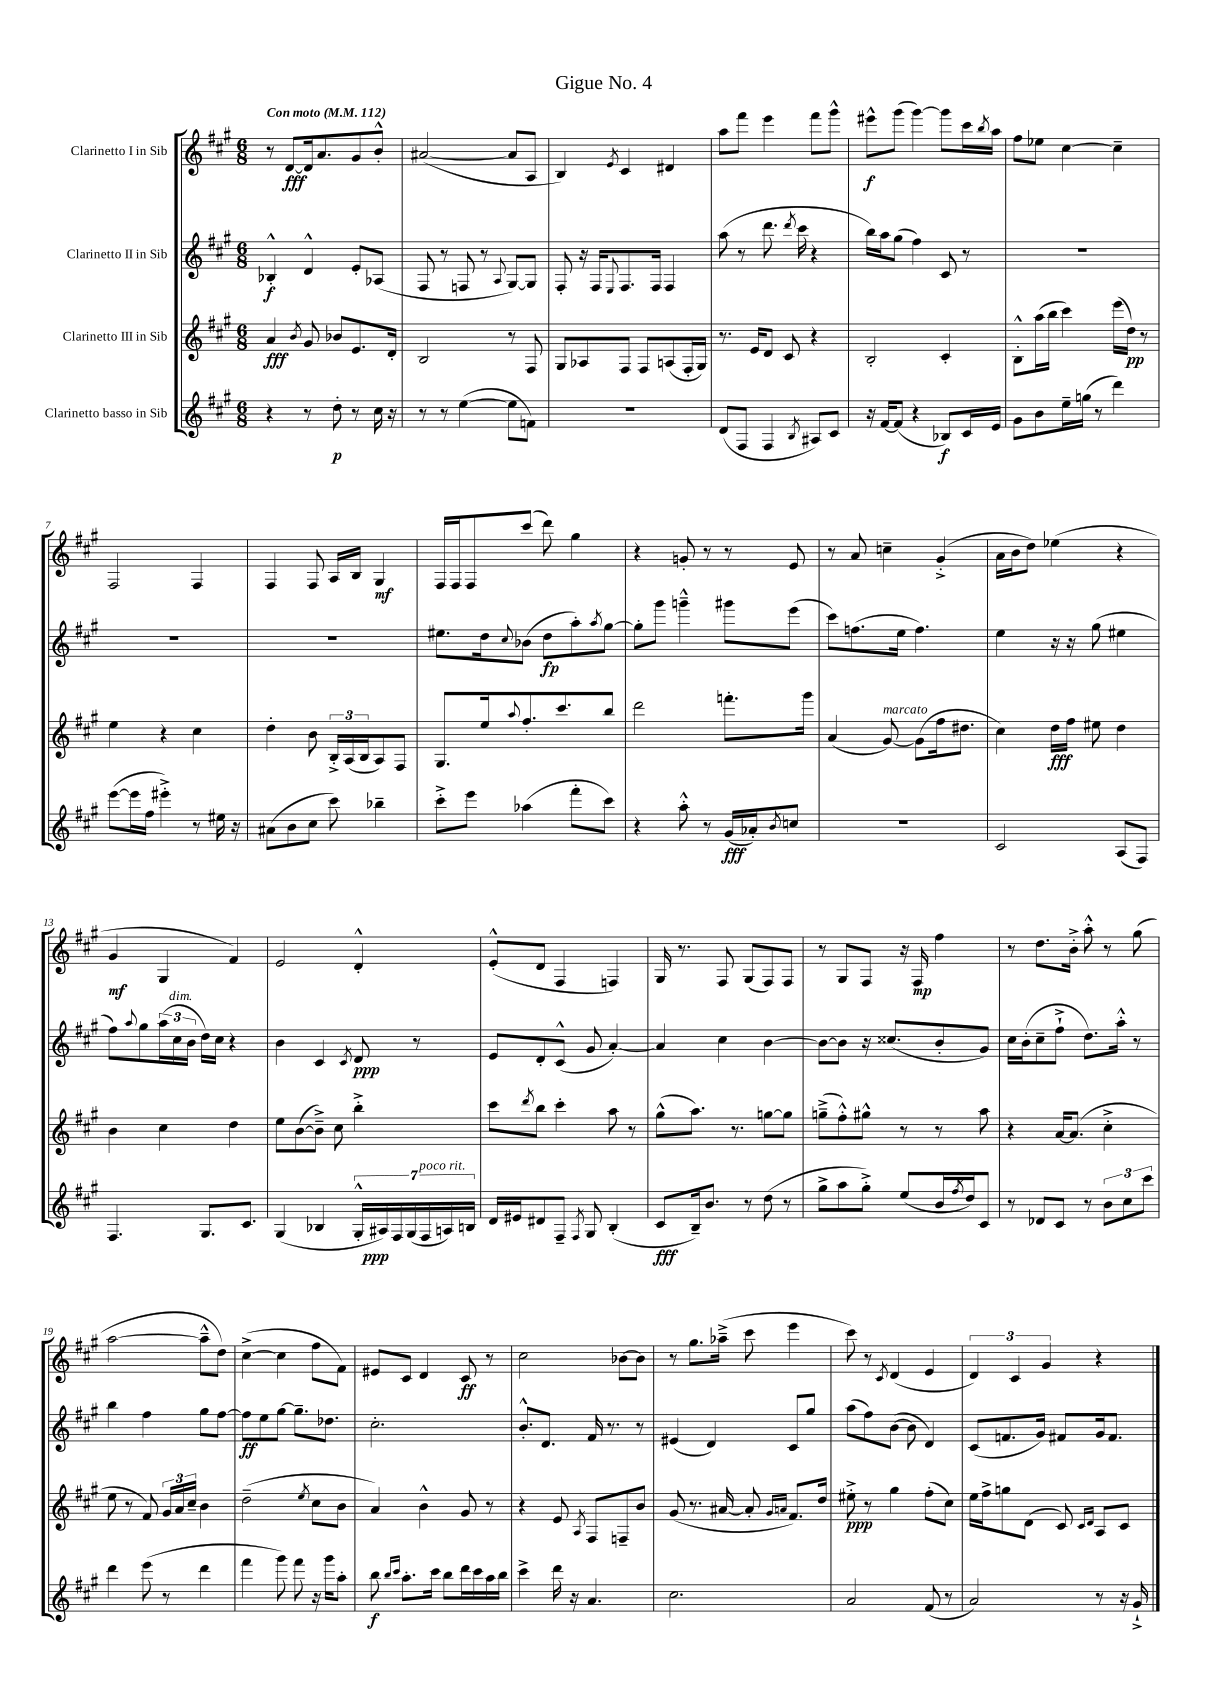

**kern	**kern	**kern	**kern
*staff4	*staff3	*staff2	*staff1
*clefG2	*clefG2	*clefG2	*clefG2
*k[f#c#g#]	*k[f#c#g#]	*k[f#c#g#]	*k[f#c#g#]
*M6/8	*M6/8	*M6/8	*M6/8
*MM112	*MM112	*MM112	*MM112
4r	4a	4B-'^^	8r
.	.	.	[8d
.	8qb	.	.
8r	8g#	4d^^	16d]
.	.	.	8.a
8dd'	8b-	.	.
8r	8.e	8e'	8g#
16cc#	.	(8A-	8b'^^
16r	16d'	.	.
=	=	=	=
8r	2B	8F#	([2a#
8r	.	8r	.
([4ee	.	8F	.
.	.	8r	.
.	.	8qqA	.
8ee]	8r	[8G#)	8a#]
8f)	8F#	8G#]	8A
=	=	=	=
2.r	8G#	8F#'	4B)
.	8A-	16r	.
.	.	16F#	.
.	.	8qqE	8qe
.	8F#	8.F#	4c#
.	8F#	.	.
.	.	16F#	.
.	(8A	4F#	4d#
.	16F#'	.	.
.	16G#)	.	.
=	=	=	=
(8d	8.r	(8aa	8aa
8F#	.	8r	8fff#
.	16e	.	.
4F#	8d	8.ddd	4eee
.	8c#	.	.
.	.	8qddd	.
.	.	16ccc#	.
8qB	.	.	.
8A#)	4r	4r	8fff#
8c#	.	.	8ggg#^^
=	=	=	=
16r	2B'	16bb)	8eee#^^
[16f#	.	16aa	.
(8f#]	.	(8gg#	(8ggg#
4r	.	4ff#)	[4ggg#)
8B-)	4c#'	8c#	8ggg#]
16c#	.	8r	16ccc#
.	.	.	8qbb
16e	.	.	16aa
=	=	=	=
8g#	8B'^^	2.r	8ff#
8b	(16aa	.	8ee-
.	16bb	.	.
16ee~	4ccc#)	.	[4cc#
(16gg	.	.	.
8r	.	.	.
4ddd)	(16eee	.	4cc#~]
.	16dd)	.	.
.	8r	.	.
=	=	=	=
([8eee	4ee	2.r	2F#
16eee]	.	.	.
16ff#	.	.	.
4eee#'^)	4r	.	.
8r	4cc#	.	4F#
16ee#	.	.	.
16r	.	.	.
=	=	=	=
(8a#	4dd'	2.r	4F#
8b	.	.	.
8cc#	8b	.	8F#
8ccc#)	24B'^	.	16A
.	(24A	.	.
.	.	.	16B
.	24B	.	.
4bb-~	8A)	.	4G#
.	8F#	.	.
=	=	=	=
8ccc#'^	8.G#	8.ee#	16F#
.	.	.	16F#
8eee	.	.	8F#
.	16ee	16dd	.
.	8qqaa	8qqcc#	.
(4aa-	8.ff#'	(8b-	(8ccc#
.	.	8dd	8ddd)
.	8.ccc#	.	.
8fff#'	.	8aa')	4gg#
.	.	8qaa	.
8ccc#)	8bb	[8gg#	.
=	=	=	=
4r	2ddd	8gg#']	4r
.	.	8ggg#	.
8aa'^^	.	4ggg~^^	8g'
8r	.	.	8r
(16g#	8.fff'	8ggg#	8r
16a-')	.	.	.
8qb	.	.	.
8cc	.	(8eee	8e
.	16ggg#	.	.
=	=	=	=
2.r	(4a	8ccc#)	8r
.	.	(8.ff	8a
.	[8g#)	.	4cc~
.	.	16ee	.
.	(8g#]	4.ff)	.
.	16ff#	.	(4g#'^
.	8.dd#	.	.
=	=	=	=
2c#	4cc#)	4ee	16a
.	.	.	16b
.	.	.	8dd)
.	16dd	16r	(4ee-
.	16ff#	16r	.
.	8ee#	(8gg#	.
(8A	4dd	4ee#	4r
8F#)	.	.	.
=	=	=	=
4.F#	4b	8ff#)	4g#
.	.	8qqaa	.
.	.	8gg#	.
.	4cc#	(24aa	4G#
.	.	24cc#	.
.	.	24b	.
8.G#	.	16dd)	.
.	.	16cc#	.
.	4dd	4r	4f#)
8.c#	.	.	.
=	=	=	=
(4G#	8ee	4b	2e
.	([8b	.	.
4B-	8b~^])	4c#	.
.	8cc#	.	.
.	.	8qc#	.
28G#'^^	4bb'^	8d	4d'^^
28A#)	.	.	.
28F#	.	.	.
(28G#	.	.	.
.	.	8r	.
28F#	.	.	.
28A)	.	.	.
28B	.	.	.
=	=	=	=
16d	8ccc#	8e	(8e'^^
16e#	.	.	.
.	8qddd	.	.
8d#	8bb	8d'	8d
8F#~	4ccc#'	(8c#^^	4F#
8qF#	.	.	.
8G#	.	8g#	.
(4B'	8aa	[4a')	4F)
.	8r	.	.
=	=	=	=
8c#	(8gg#^^	4a]	16G#
.	.	.	8.r
16B~)	8.aa)	.	.
8.b	.	.	.
.	.	4cc#	8F#
.	8.r	.	.
8r	.	.	(8G#
(8dd	[8gg	[4b	8F#)
8r	8gg]	.	8F#
=	=	=	=
8gg#^	(8gg~^	8b_	8r
8aa	8ff#'^^)	8b]	8G#
8gg#'^)	8gg#^^	16r	8F#
.	.	(8.cc##	.
(8ee	8r	.	16r
.	.	.	16F#
16b	8r	8b'	4ff#
8qff#	.	.	.
16dd)	.	.	.
8c#	8aa	8g#)	.
=	=	=	=
8r	4r	16cc#	8r
.	.	(16b'	.
8d-	.	8cc#~	8.dd
8c#	[16a	8ff#`^	.
.	(8.a]	.	16b'^
8r	.	8.dd)	8aa'^^
12b	4cc#'^	.	8r
.	.	16aa'^^	.
12cc#	.	.	.
.	.	8r	(8gg#
12ccc#	.	.	.
=	=	=	=
4ddd	8ee	4bb	[2aa
.	8r	.	.
(8eee	8f#)	4ff#	.
8r	24g#	.	.
.	24a	.	.
.	24cc#~	.	.
4ddd	4b	8gg#	8aa~^^]
.	.	[8ff#	8dd)
=	=	=	=
4fff#	(2dd~	8ff#]	([4cc#^
.	.	8ee	.
8ggg#)	.	[8gg#	4cc#]
8fff#	.	8.gg#~]	.
.	8qee	.	.
16r	8cc#	.	8ff#
16ggg#	.	8.dd-	.
8aa'	8b	.	8f#)
=	=	=	=
8bb	4a)	2.cc#'	8e#
16qqbb	.	.	.
16qqccc#	.	.	.
8.aa'	.	.	8c#
.	4b^^	.	4d
16ccc#	.	.	.
8bb	.	.	.
16ddd	8g#	.	8c#
16ccc#	.	.	.
16aa	8r	.	8r
16bb	.	.	.
=	=	=	=
4ccc#^	4r	8.b'^^	2cc#
.	.	8.d	.
16ddd	8e	.	.
16r	.	.	.
.	8qA	.	.
4.a	8F#	16f#	.
.	.	8.r	.
.	8F~	.	[8b-
.	8b	8r	8b-]
=	=	=	=
2.cc#	(8g#	(4e#	8r
.	8.r	.	8.gg#
.	.	4d)	.
.	[16a#	.	(16aa-~^
.	8a#']	.	8ccc#
.	16qqg#	.	.
.	16qqa	.	.
.	8.f#)	8c#	4eee
.	.	8gg#	.
.	16dd	.	.
=	=	=	=
2a	8ee#'^	(8aa	8ccc#)
.	8r	8ff#)	8r
.	.	.	8qc#
.	4gg#	([8b	(4d
.	.	8b]	.
(8f#	(8ff#'	4d)	4e
8r	8cc#)	.	.
=	=	=	=
2a)	16ee	(8c#	6d)
.	16ff#^	.	.
.	8gg	8.f	.
.	.	.	6c#
.	(8d	.	.
.	.	16g#)	.
.	.	.	6g#
.	8c#)	8f#	.
.	16qqc#	.	.
.	16qqd	.	.
8r	8A	16g#	4r
.	.	8.f#	.
16r	8c#	.	.
16g#`^	.	.	.
==	==	==	==
*-	*-	*-	*-
